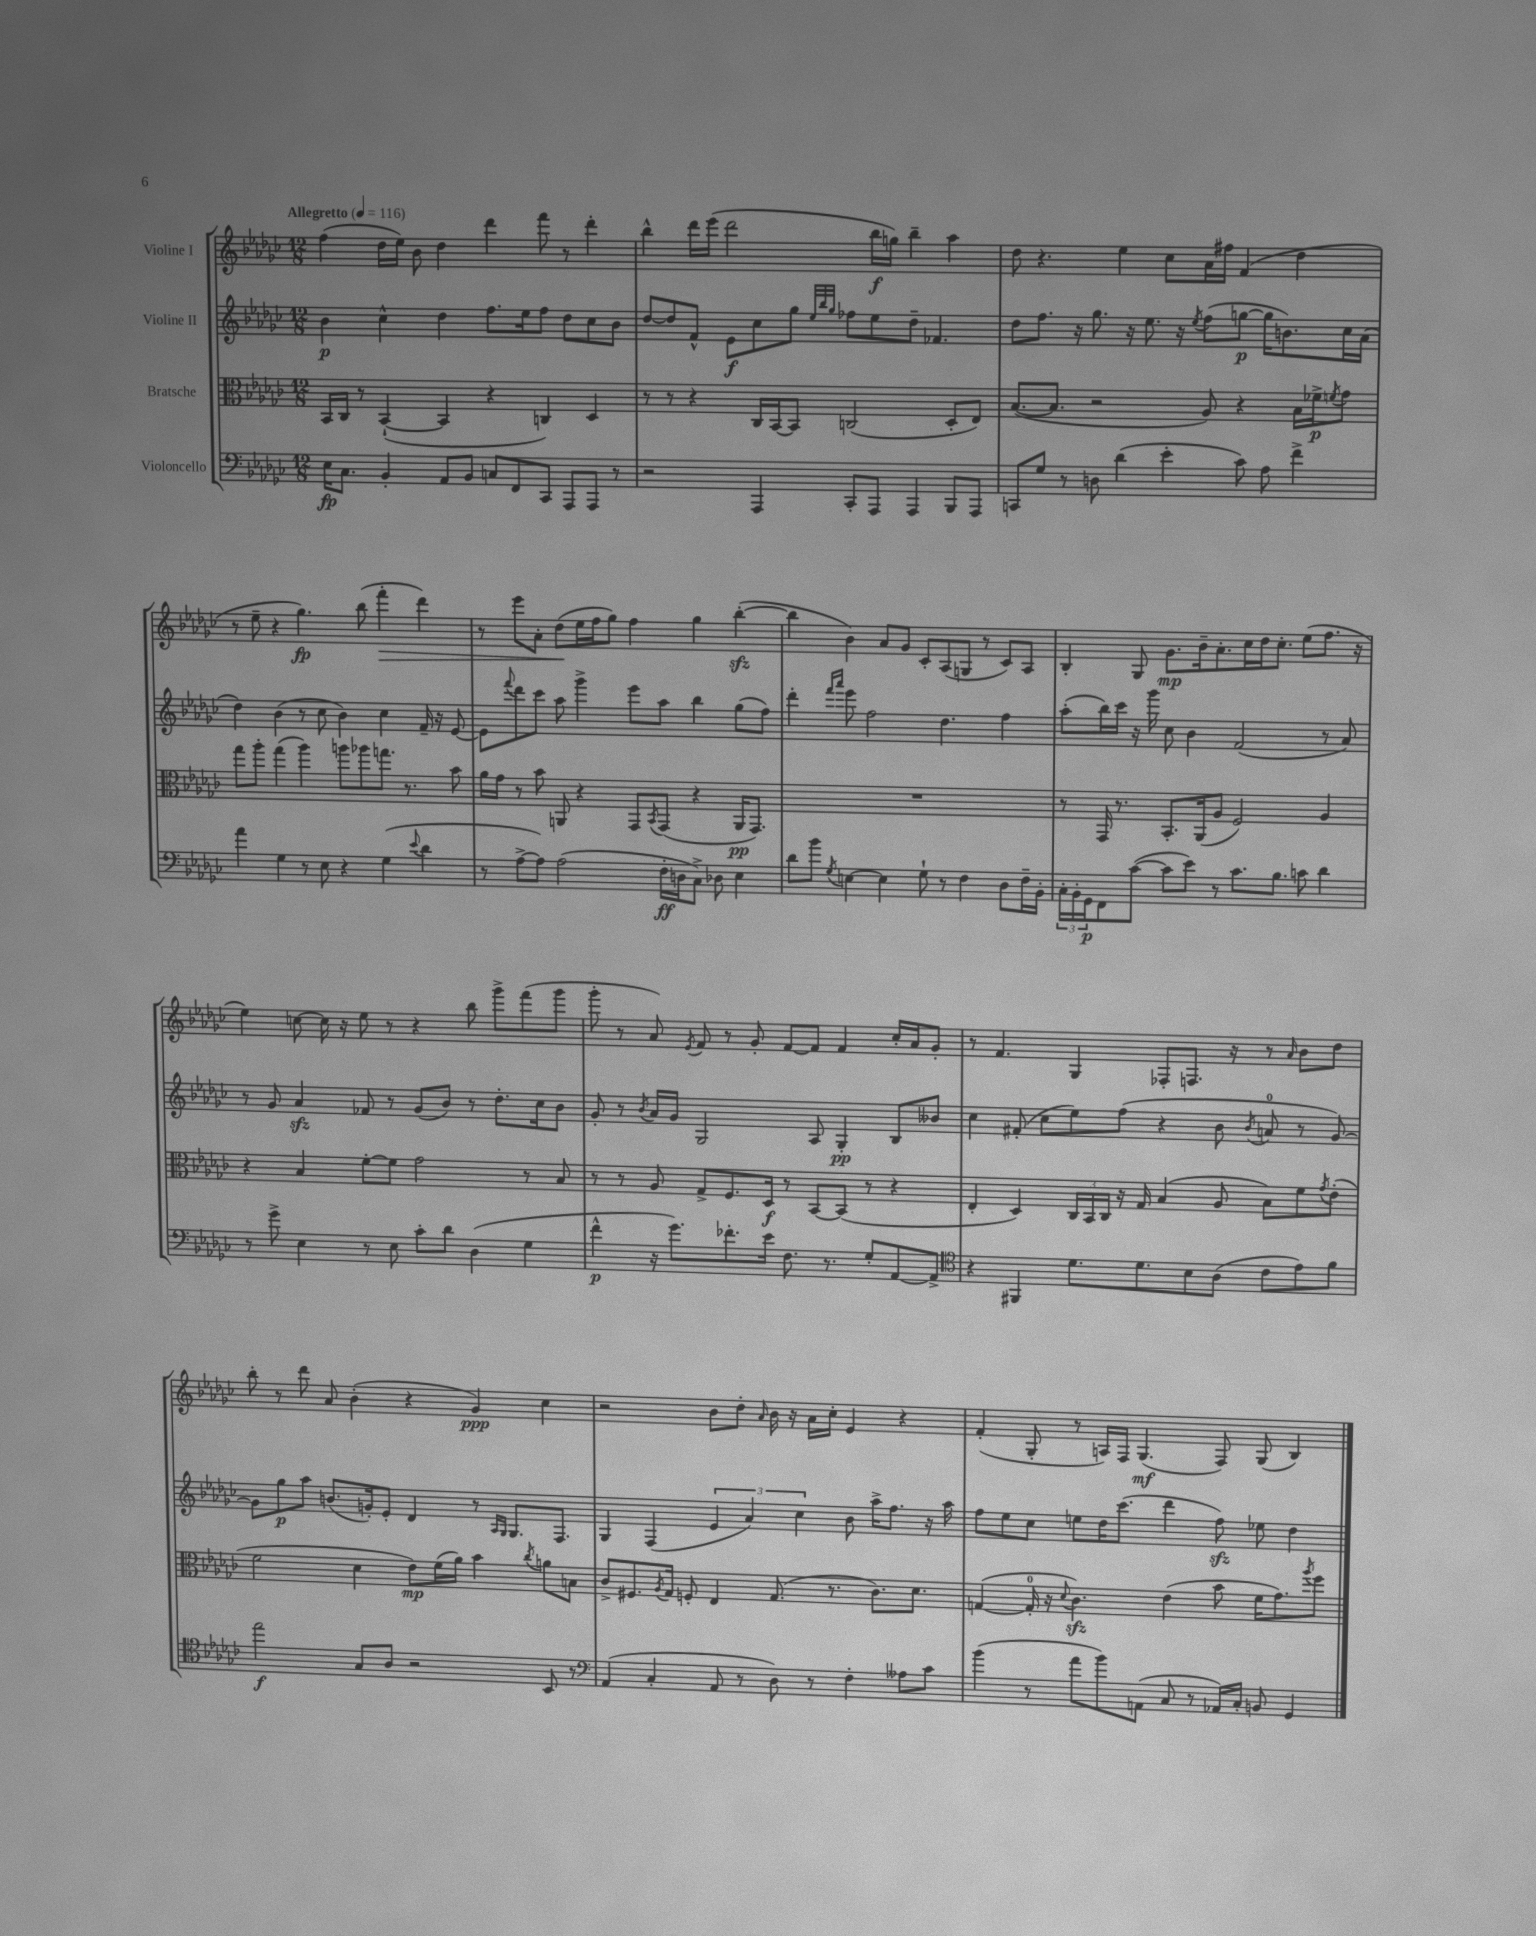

**kern	**dynam	**kern	**dynam	**kern	**dynam	**kern	**dynam
*part4	*part4	*part3	*part3	*part2	*part2	*part1	*part1
*staff4	*staff4	*staff3	*staff3	*staff2	*staff2	*staff1	*staff1
*I"Violoncello	*	*I"Bratsche	*	*I"Violine II	*	*I"Violine I	*
*clefF4	*	*clefC3	*	*clefG2	*	*clefG2	*
*k[b-e-a-d-g-c-]	*	*k[b-e-a-d-g-c-]	*	*k[b-e-a-d-g-c-]	*	*k[b-e-a-d-g-c-]	*
*M12/8	*	*M12/8	*	*M12/8	*	*M12/8	*
*MM116	*	*MM116	*	*MM116	*	*MM116	*
=1	=1	=1	=1	=1	=1	=1	=1
!	!	!	!	!	!	!LO:TX:a:B:t=Allegretto	!
16E-\KL	fp	16BB-/LL	.	4b-\	p	(4ff\	.
8.C-\J	.	16C-/JJ	.	.	.	.	.
.	.	8r	.	.	.	.	.
4BB-'/	.	([4BB-`/	.	4cc-^^\	.	16dd-\LL	.
.	.	.	.	.	.	16ee-\JJ)	.
.	.	.	.	.	.	8b-\	.
8AA-/L	.	4BB-/]	.	4dd-\	.	4dd-\	.
8BB-/J	.	.	.	.	.	.	.
8Cn/L	.	4r	.	8.ff\L	.	4ddd-\	.
8FF/	.	.	.	.	.	.	.
.	.	.	.	16ee-\k	.	.	.
8CC-/J	.	4Cn/)	.	8ff\J	.	8fff\	.
8AAA-/L	.	.	.	8dd-\L	.	8r	.
8AAA-/J	.	4D-/	.	8cc-\	.	4ddd-'\	.
8r	.	.	.	8b-\J	.	.	.
=2	=2	=2	=2	=2	=2	=2	=2
2r	.	8r	.	[8dd-/L	.	4bb-^^\	.
.	.	8r	.	8dd-/]	.	.	.
.	.	4r	.	8f^^/J	.	16ddd-\LL	.
.	.	.	.	.	.	(16eee-\JJ	.
.	.	.	.	8e-\L	f	2ddd-\	.
4AAA-/	.	16C-/LL	.	8cc-\	.	.	.
.	.	[16BB-/J	.	.	.	.	.
.	.	8BB-/J]	.	8gg-\J	.	.	.
.	.	.	.	32qqee-/LLL	.	.	.
.	.	.	.	32qqbb-/	.	.	.
.	.	.	.	32qqgg-/JJJ	.	.	.
8CC-'/L	.	(2Cn/	.	8ff-X\L	.	.	.
8AAA-/J	.	.	.	8ee-\	.	16bb-\LL	f
.	.	.	.	.	.	16ggn\JJ)	.
4AAA-/	.	.	.	8dd-~\J	.	4bb-~\	.
.	.	.	.	4.f-X/	.	.	.
8BBB-/L	.	8D-'/L	.	.	.	4aa-\	.
8AAA-/J	.	8E-/J)	.	.	.	.	.
=3	=3	=3	=3	=3	=3	=3	=3
8CCn/L	.	([8.B-/L	.	8dd-\L	.	8dd-\	.
8G-/J	.	.	.	8.ff\J	.	4.r	.
.	.	8.B-/J]	.	.	.	.	.
8r	.	.	.	.	.	.	.
.	.	.	.	16r	.	.	.
8Dn\	.	2r	.	8.gg-\	.	.	.
(4d-\	.	.	.	.	.	4ee-\	.
.	.	.	.	16r	.	.	.
.	.	.	.	8.ee-\	.	.	.
4e-'\	.	.	.	.	.	8cc-\L	.
.	.	.	.	16r	.	.	.
.	.	.	.	8qee-/	.	.	.
.	.	8A-/)	.	(8ff\L	.	16a-\L	.
.	.	.	.	.	.	16ff#X\JJ	.
8c-\)	.	4r	.	[8ggn\J	p	(4f/	.
8A-\	.	.	.	16gg\KL]	.	.	.
.	.	.	.	8.bn\)	.	.	.
4f^\	.	16B-\LL	.	.	.	4dd-\	.
.	.	16f-X^\J	p	.	.	.	.
.	.	8qfn/	.	.	.	.	.
.	.	8g-\J	.	16cc-\L	.	.	.
.	.	.	.	(16a-\JJ	.	.	.
!!LO:LB:g=z
=4	=4	=4	=4	=4	=4	=4	=4
4a-\	.	8gg-\L	.	4dd-\)	.	8r	.
.	.	8aa-'\J	.	.	.	8ee-~\	.
4G-\	.	(4gg-\	.	(4b-\	.	4r	.
8r	.	4aa-\)	.	8r	.	4.gg-\)	fp
8E-\	.	.	.	8cc-\	.	.	.
4r	.	8aan\L	.	4b-\)	.	.	.
.	.	8aa-X\	.	.	.	(8bb-\	.
!	!	!	!	!	!	!	!LO:HP:b
(4G-\	.	8.ggn\J	.	4cc-\	.	4fff'\	>
.	.	8.r	.	.	.	.	.
8qqe-/	.	.	.	.	.	.	.
4d-\	.	.	.	16f~/	.	4ddd-\)	.
.	.	.	.	16r	.	.	.
.	.	8b-\	.	[8e-/	.	.	.
=5	=5	=5	=5	=5	=5	=5	=5
8r	.	16a-\LL	.	8e-\L]	.	8r	.
.	.	16g-\JJ	.	.	.	.	.
.	.	.	.	8qqfff/	.	.	.
[8A-^\L	.	8r	.	8ddd-\	.	8eee-\L	.
8A-\J])	.	8b-\	.	8ccc-\J	.	8a-'\J	.
(2A-\	.	8AAn/	.	8aa-\	.	(8dd-\L	.
.	.	4r	.	4ggg-^\	.	16ee-\L	]
.	.	.	.	.	.	16ff\J	.
.	.	.	.	.	.	8gg-\J)	.
.	.	8GG-/L	.	8eee-\L	.	4ff\	.
.	.	8qBB-/	.	.	.	.	.
16F'\LL	ff	(8GG-/J	.	8aa-\J	.	.	.
16Dn\J	.	.	.	.	.	.	.
8C-^\J)	.	4r	.	4bb-\	.	4gg-\	.
8D-X\	.	.	.	.	.	.	.
4E-\	.	16AA/KL	pp	(8gg-\L	.	([4bb-zz'\	.
.	.	8.GG-/J)	.	.	.	.	.
.	.	.	.	8ff\J)	.	.	.
=6	=6	=6	=6	=6	=6	=6	=6
8d-\L	.	1.r	.	4ddd-'\	.	4bb-\]	.
8b-\J	.	.	.	.	.	.	.
.	.	.	.	16qqfff/LL	.	.	.
8qG-/	.	.	.	16qqaaa-/JJ	.	.	.
[4En\	.	.	.	8eee-\	.	4b-\)	.
.	.	.	.	2ff\	.	.	.
4E\]	.	.	.	.	.	8a-/L	.
.	.	.	.	.	.	8g-/J	.
8G-`\	.	.	.	.	.	8c-'/L	.
8r	.	.	.	4.dd-\	.	(8A-/	.
4F\	.	.	.	.	.	8Gn/J	.
.	.	.	.	.	.	8r	.
8D-\L	.	.	.	4ff\	.	8c-/L)	.
16F~\L	.	.	.	.	.	8A-/J	.
16BB-'\JJ	.	.	.	.	.	.	.
=7	=7	=7	=7	=7	=7	=7	=7
24C-'\LL	.	8r	.	(8aa-'\L	.	4B-'/	.
24BB-'\	.	.	.	.	.	.	.
24GG-\J	p	.	.	.	.	.	.
8FF\	.	16GG-/	.	16bb-\L)	.	.	.
.	.	8.r	.	16ccc-\JJ	.	.	.
([8c-\J	.	.	.	16r	.	8G-/	.
.	.	.	.	16ggg-\	.	.	.
8c-\L]	.	8.BB-'/L	.	8cc-\	.	8.g-\L	mp
8e-\J)	.	.	.	4b-\	.	.	.
.	.	(16AA-/k	.	.	.	16b-~\k	.
8r	.	8A-/J	.	.	.	8.a-'\	.
8.c-\L	.	2F/)	.	(2f/	.	.	.
.	.	.	.	.	.	16cc-\L	.
.	.	.	.	.	.	16dd-\J	.
8.B-\J	.	.	.	.	.	8.cc-'\J	.
8cn\	.	.	.	.	.	(8ee-\L	.
4d-\	.	4A-/	.	8r	.	8.ff\J	.
.	.	.	.	8a-/)	.	.	.
.	.	.	.	.	.	16r	.
!!LO:LB:g=z
=8	=8	=8	=8	=8	=8	=8	=8
8r	.	4r	.	8r	.	4ee-\)	.
8g-^\	.	.	.	8g-/	.	.	.
4E-\	.	4B-/	.	4a-zz/	.	[8ccn\	.
.	.	.	.	.	.	16cc\]	.
.	.	.	.	.	.	16r	.
8r	.	[8f'\L	.	8f-X/	.	8ee-\	.
8E-\	.	8f\J]	.	8r	.	8r	.
8c-'\L	.	2g-\	.	(8g-/L	.	4r	.
8d-\J	.	.	.	8b-/J)	.	.	.
(4D-\	.	.	.	8r	.	8bb-\	.
.	.	.	.	8.dd-'\L	.	8ggg-^\L	.
4G-\	.	8r	.	.	.	(8fff\	.
.	.	.	.	16cc-\k	.	.	.
.	.	8B-/	.	8b-\J	.	8ggg-\J	.
=9	=9	=9	=9	=9	=9	=9	=9
4f^^\	p	8r	.	8g-'/	.	8ggg-'\	.
.	.	8r	.	8r	.	8r	.
.	.	.	.	8qb-/	.	.	.
16r	.	8A-/	.	16a-/LL	.	8a-/)	.
8.g-\L)	.	.	.	16g-/JJ	.	.	.
.	.	.	.	.	.	8qe-/	.
.	.	8G-^/L	.	2G-/	.	8f/	.
8.f-X'\	.	8.F/	.	.	.	8r	.
.	.	.	.	.	.	8g-'/	.
16e-\Jk	.	16D-/Jk	f	.	.	.	.
8.F\	.	8r	.	.	.	[8f/L	.
.	.	[8BB-/L	.	8A-/	.	8f/J]	.
8.r	.	.	.	.	.	.	.
.	.	(8BB-/J]	.	4G-'/	pp	4f/	.
8G-'/L	.	8r	.	.	.	.	.
[8AA-/	.	4r	.	8B-/L	.	16cc-'/LL	.
.	.	.	.	.	.	16a-/J	.
8AA-^/J]	.	.	.	8b--X/J	.	8g-'/J	.
=10	=10	=10	=10	=10	=10	=10	=10
*clefC4	*	*	*	*	*	*	*
4r	.	4E-'/	.	4cc-\	.	8r	.
.	.	.	.	.	.	4.f/	.
4FF#X/	.	4D-/)	.	(8f#X'/	.	.	.
.	.	.	.	8cc-\L	.	.	.
8.d-\L	.	24C-/LL	.	8ee-\)	.	4G-/	.
.	.	24BB-/	.	.	.	.	.
.	.	24C-/JJ	.	.	.	.	.
.	.	16r	.	(8ff\J	.	.	.
8.d-\	.	16G-/	.	.	.	.	.
.	.	(4B-/	.	4r	.	8F-X'/L	.
8B-\	.	.	.	.	.	8.Fn/J	.
(8A-\J	.	8A-/	.	8b-\	.	.	.
.	.	.	.	.	.	16r	.
.	.	.	.	8qb-/	.	.	.
8c-\L	.	8B-\L)	.	8an/	.	8r	.
.	.	.	.	.	.	16qqa-/	.
8e-\)	.	8f\	.	8r	.	8b-\L	.
.	.	8qg-/	.	.	.	.	.
8f\J	.	(8e-'\J	.	[8g-/)	.	8dd-\J	.
!!LO:LB:g=z
=11	=11	=11	=11	=11	=11	=11	=11
2ee-\	f	2f\	.	8g-\L]	.	8bb-'\	.
.	.	.	.	8gg-\	p	8r	.
.	.	.	.	8aa-\J	.	8ddd-\	.
.	.	.	.	(8.bn/L	.	8a-/	.
8G-/L	.	4d-\	.	.	.	(4b-'\	.
.	.	.	.	16gn'/k)	.	.	.
8A-/J	.	.	.	8e-'/J	.	.	.
2r	.	8e-\L)	mp	4d-/	.	4r	.
.	.	(16f\L	.	.	.	.	.
.	.	16a-\JJ)	.	.	.	.	.
.	.	4b-\	.	8r	.	4g-/)	ppp
.	.	.	.	16qqA-/LL	.	.	.
.	.	.	.	16qqG-/JJ	.	.	.
.	.	.	.	8.G-/L	.	.	.
.	.	8qcc-/	.	.	.	.	.
8BB-/	.	8an\L	.	.	.	4cc-\	.
.	.	.	.	8.F/J	.	.	.
8r	.	8Bn\J	.	.	.	.	.
=12	=12	=12	=12	=12	=12	=12	=12
*clefF4	*	*	*	*	*	*	*
(4AA-/	.	8c-^/L	.	4G-/	.	2r	.
.	.	8.F#X/	.	.	.	.	.
4C-'/	.	.	.	(4F/	.	.	.
.	.	8qA-/	.	.	.	.	.
.	.	16G-/Jk	.	.	.	.	.
.	.	8Fn'/	.	.	.	.	.
8AA-/	.	4E-/	.	6e-/	.	8b-\L	.
8r	.	.	.	.	.	8dd-'\J	.
.	.	.	.	6a-/)	.	.	.
.	.	.	.	.	.	16qqa-/	.
8D-\)	.	(8.G-/	.	.	.	16b-\	.
.	.	.	.	.	.	16r	.
.	.	.	.	6cc-\	.	.	.
8r	.	.	.	.	.	16a-\LL	.
.	.	8.r	.	.	.	16cc-'\JJ	.
4F'\	.	.	.	8b-\	.	4e-/	.
.	.	8.c-\L)	.	16aa-^\KL	.	.	.
.	.	.	.	8.ff\J	.	.	.
8A--X\L	.	.	.	.	.	4r	.
.	.	8.d-\J	.	.	.	.	.
8c-\J	.	.	.	16r	.	.	.
.	.	.	.	16aa-\	.	.	.
=13	=13	=13	=13	=13	=13	=13	=13
(4b-\	.	([4Gn/	.	8ff\L	.	(4f'/	.
.	.	.	.	8ee-\	.	.	.
8r	.	16G'/]	.	8cc-\J	.	8G-'/	.
.	.	16r	.	.	.	.	.
.	.	8qqd-/	.	.	.	.	.
8a-\L	.	4.c-zz\)	.	8een\L	.	8r	.
8b-\)	.	.	.	16dd-\K	.	16An/LL)	.
.	.	.	.	(8.ccc-\J	.	16F/JJ	.
(8AAn\J	.	.	.	.	.	(4.G-/	mf
8C-/	.	(4e-\	.	4ddd-\	.	.	.
8r	.	.	.	.	.	.	.
16AA-X/LL)	.	8b-\	.	8ffzz\)	.	8F/)	.
16C-'/JJ	.	.	.	.	.	.	.
8BBn/	.	16f\KL	.	8ee-X\	.	(8G-/	.
.	.	8.g-\)	.	.	.	.	.
4GG-/	.	.	.	4dd-\	.	4B-/)	.
.	.	8qaa-/	.	.	.	.	.
.	.	8ff\J	.	.	.	.	.
==	==	==	==	==	==	==	==
*-	*-	*-	*-	*-	*-	*-	*-
